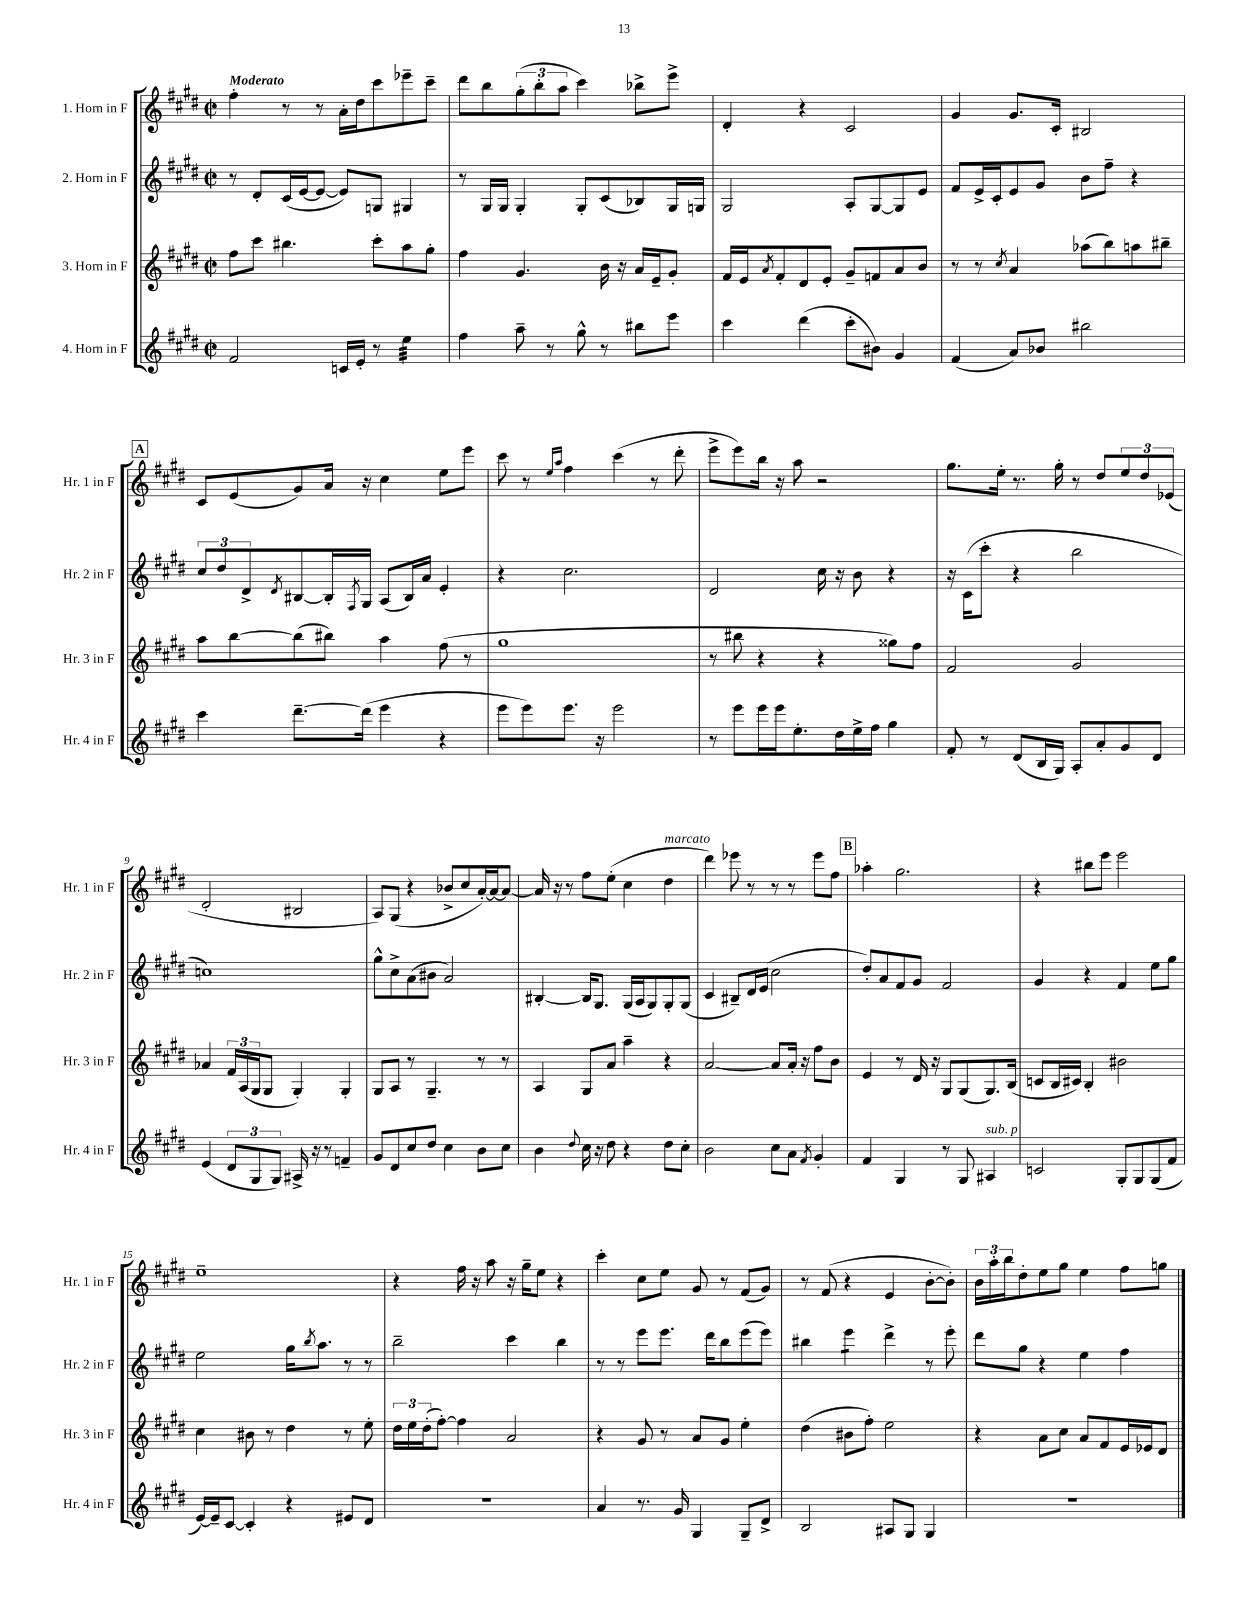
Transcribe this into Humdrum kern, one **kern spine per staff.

**kern	**kern	**kern	**kern
*part4	*part3	*part2	*part1
*staff4	*staff3	*staff2	*staff1
*I"4. Horn in F	*I"3. Horn in F	*I"2. Horn in F	*I"1. Horn in F
*I'Hr. 4 in F	*I'Hr. 3 in F	*I'Hr. 2 in F	*I'Hr. 1 in F
*clefG2	*clefG2	*clefG2	*clefG2
*k[f#c#g#d#]	*k[f#c#g#d#]	*k[f#c#g#d#]	*k[f#c#g#d#]
*M2/2	*M2/2	*M2/2	*M2/2
*met(c|)	*met(c|)	*met(c|)	*met(c|)
=1	=1	=1	=1
!	!	!	!LO:TX:a:B:t=Moderato
2f#/	8ff#\L	8r	4ff#'\
.	8ccc#\J	8d#'/L	.
.	4.bb#X\	(16c#/L	8r
.	.	[16e/J	.
.	.	8e/J_	8r
16cn/LL	.	8e/L])	16a'\LL
16e'/JJ	.	.	16dd#\J
8r	8ccc#'\L	8Gn/J	8ccc#\
*tremolo	*	*	*
32ee\LLL	8aa\	4G#X/	8eee-X~\
32ee\	.	.	.
32ee\	.	.	.
32ee\	.	.	.
32ee\	8gg#'\J	.	8ccc#~\J
32ee\	.	.	.
32ee\	.	.	.
32ee\JJJ	.	.	.
*Xtremolo	*	*	*
=2	=2	=2	=2
4ff#\	4ff#\	8r	8ddd#\L
.	.	16G#/LL	8bb\
.	.	16G#/JJ	.
8aa~\	4.g#/	4G#'/	(12gg#'\
.	.	.	12bb'\
8r	.	.	.
.	.	.	12aa\J
8gg#^^\	.	8G#'/L	4ccc#\)
8r	16b\	(8c#/	.
.	16r	.	.
8bb#X\L	16a/LL	8B-X/)	8bb-X^\L
.	16e~/J	.	.
8eee\J	8g#'/J	16G#/L	8eee^\J
.	.	16Gn/JJ	.
=3	=3	=3	=3
4ccc#\	16f#/LL	2G#/	4d#'/
.	16e/J	.	.
.	8qa/	.	.
.	8f#'/	.	.
(4ddd#\	8d#/	.	4r
.	8e'/J	.	.
8ccc#'\L	8g#~/L	8A'/L	2c#/
8b#X\J)	8fn/	[8G#/	.
4g#/	8a/	8G#/]	.
.	8b/J	8e/J	.
=4	=4	=4	=4
(4f#/	8r	8f#/L	4g#/
.	8r	16e^/L	.
.	.	16c#'/J	.
.	8qcc#/	.	.
8a/L)	4a/	8e/	8.g#/L
8b-X/J	.	8g#/J	.
.	.	.	16c#'/Jk
2bb#X\	(8aa-X\L	8b\L	2B#X/
.	8bb\)	8ff#~\J	.
.	8aan\	4r	.
.	8bb#X~\J	.	.
!!LO:LB:g=z
!!LO:REH:place=s1:t=A
=5	=5	=5	=5
4ccc#\	8aa\L	12cc#/L	8c#/L
.	.	12dd#/	.
.	[8bb\	.	(8e/
.	.	12d#^/	.
.	.	8qd#/	.
[8.ddd#~\L	(8bb\]	[8B#X/	8g#/)
.	8bb#X\J)	16B#'/L]	16a/Jk
.	.	8qF#/	.
(16ddd#\Jk]	.	16G#/JJ	16r
4eee\	4aa\	(8A/L	4cc#\
.	.	16B#/L)	.
.	.	16a/JJ	.
4r	(8ff#\	4e'/	8ee\L
.	8r	.	8eee\J
=6	=6	=6	=6
8eee\L	1gg#	4r	8ccc#\
8eee\)	.	.	8r
.	.	.	16qqee/LL
.	.	.	16qqaa/JJ
8.eee\J	.	2.cc#\	4ff#\
16r	.	.	.
2eee\	.	.	(4ccc#\
.	.	.	8r
.	.	.	8ddd#'\
=7	=7	=7	=7
8r	8r	2d#/	8eee^\L
8eee\L	8bb#X\	.	8eee\)
16eee\L	4r	.	16bb\Jk
16eee\J	.	.	16r
8.ee'\	.	.	8aa\
.	4r	16cc#\	2r
16dd#\L	.	16r	.
16ee^\	.	8b\	.
16ff#\JJ	.	.	.
4gg#\	8gg##X\L)	4r	.
.	8ff#\J	.	.
=8	=8	=8	=8
8f#'/	2f#/	16r	8.gg#\L
.	.	(16c#\KL	.
8r	.	8ccc#'\J	.
.	.	.	16ee'\Jk
(8d#/L	.	4r	8.r
16B/L	.	.	.
16G#/JJ)	.	.	16gg#'\
8A'/L	2g#/	2bb\	8r
8a'/	.	.	8dd#/L
8g#/	.	.	12ee/
.	.	.	12dd#/
8d#/J	.	.	.
.	.	.	(12e-X/J
!!LO:LB:g=z
=9	=9	=9	=9
(4e/	4a-X/	1ccn)	2d#'/
12d#/L	24f#/LL	.	.
.	(24A/	.	.
12G#/	24G#/J	.	.
.	8G#/J	.	.
12G#/J)	.	.	.
16A#X^/	4G#'/)	.	2B#X/
16r	.	.	.
8r	.	.	.
4fn~/	4G#'/	.	.
=10	=10	=10	=10
8g#/L	8G#/L	8gg#^^\L	8A/L)
8d#/	8A/J	8cc#^\	(8G#/J
8cc#/	8r	(8a\	4r
8dd#/J	4.G#~/	8b#X\J	.
4cc#\	.	2a/)	8b-X^/L
.	.	.	8cc#/
8b\L	8r	.	[16a'/L)
.	.	.	16a/J_
8cc#\J	8r	.	8a/J_
=11	=11	=11	=11
4b\	4A/	[4B#X'/	16a/]
.	.	.	16r
.	.	.	8r
8qqdd#/	.	.	.
16cc#\	8G#/L	16B#/KL]	8ff#\L
16r	.	8.G#/J	.
8dd#\	8a/J	.	(8ee'\J
4r	4aa~\	(16G#/LL	4cc#\
.	.	16A/J	.
.	.	8G#/)	.
!	!	!	!LO:TX:a:i:t=marcato
8dd#\L	4r	8G#'/	4dd#\
8cc#'\J	.	(8G#/J	.
=12	=12	=12	=12
2b\	[2a/	4c#/	4ddd#\)
.	.	8B#X~/L)	8eee-X\
.	.	16d#/L	8r
.	.	(16e/JJ	.
8cc#\L	8a/L]	2cc#\	8r
8a\J	16a'/Jk	.	8r
.	16r	.	.
8qf#/	.	.	.
4g#'/	8ff#\L	.	8eee-\L
.	8b\J	.	8ff#\J
!!LO:REH:place=s1:t=B
=13	=13	=13	=13
4f#/	4e/	8dd#'/L)	4aa-X'\
.	.	8a/	.
4G#/	8r	8f#/	2.gg#\
.	16d#/	8g#/J	.
.	16r	.	.
8r	8G#/L	2f#/	.
8G#/	(8G#/	.	.
!LO:TX:a:i:t=sub. p	!	!	!
4A#X/	8.G#/)	.	.
.	(16B/Jk	.	.
=14	=14	=14	=14
2cn/	8cn/L	4g#/	4r
.	16B/L	.	.
.	16c#X/JJ)	.	.
.	4B'/	4r	8bb#X\L
.	.	.	8eee\J
8G#'/L	2b#X\	4f#/	2eee\
8G#/	.	.	.
(8G#/	.	8ee\L	.
8f#/J	.	8gg#\J	.
!!LO:LB:g=z
=15	=15	=15	=15
[16e/LL)	4cc#\	2ee\	1ee~
16e~/J]	.	.	.
[8c#/J	.	.	.
4c#'/]	8b#X\	.	.
.	8r	.	.
4r	4dd#\	16gg#\KL	.
.	.	8qbb/	.
.	.	8.aa\J	.
8e#X/L	8r	8r	.
8d#/J	8ee'\	8r	.
=16	=16	=16	=16
1r	24dd#\LL	2bb~\	4r
.	24ee\	.	.
.	(24dd#'\J	.	.
.	[8ff#'\J)	.	.
.	4ff#\]	.	16ff#\
.	.	.	16r
.	.	.	8aa\
.	2a/	4ccc#\	16r
.	.	.	16gg#~\KL
.	.	.	8ee\J
.	.	4bb\	4r
=17	=17	=17	=17
4a/	4r	8r	4ccc#'\
.	.	8r	.
8.r	8g#/	8eee\L	8cc#\L
.	8r	8.eee\J	8ee\J
16g#/	.	.	.
4G#/	8a/L	.	8g#/
.	.	16ddd#\KL	.
.	8g#/J	8bb\	8r
8G#~/L	4ee'\	(8eee\	(8f#/L
8d#^/J	.	8eee\J)	8g#/J)
=18	=18	=18	=18
2B/	(4dd#\	4bb#X\	8r
.	.	.	(8f#/
*	*	*tremolo	*
.	8b#X\L	8eee\L	4r
.	8ff#'\J)	8eee\J	.
*	*	*Xtremolo	*
8A#X/L	2ee\	4ddd#^\	4e/
8G#/J	.	.	.
4G#/	.	8r	[8b'\L
.	.	8eee'\	8b'\J])
=19	=19	=19	=19
1r	4r	8ddd#\L	24b\LL
.	.	.	24aa'\
.	.	.	24bb\J
.	.	8gg#\J	8dd#'\
.	8a\L	4r	8ee\
.	8cc#\J	.	8gg#\J
.	8a/L	4ee\	4ee\
.	8f#/	.	.
.	16e/L	4ff#\	8ff#\L
.	16e-X/J	.	.
.	8d#/J	.	8ggn\J
==	==	==	==
*-	*-	*-	*-
